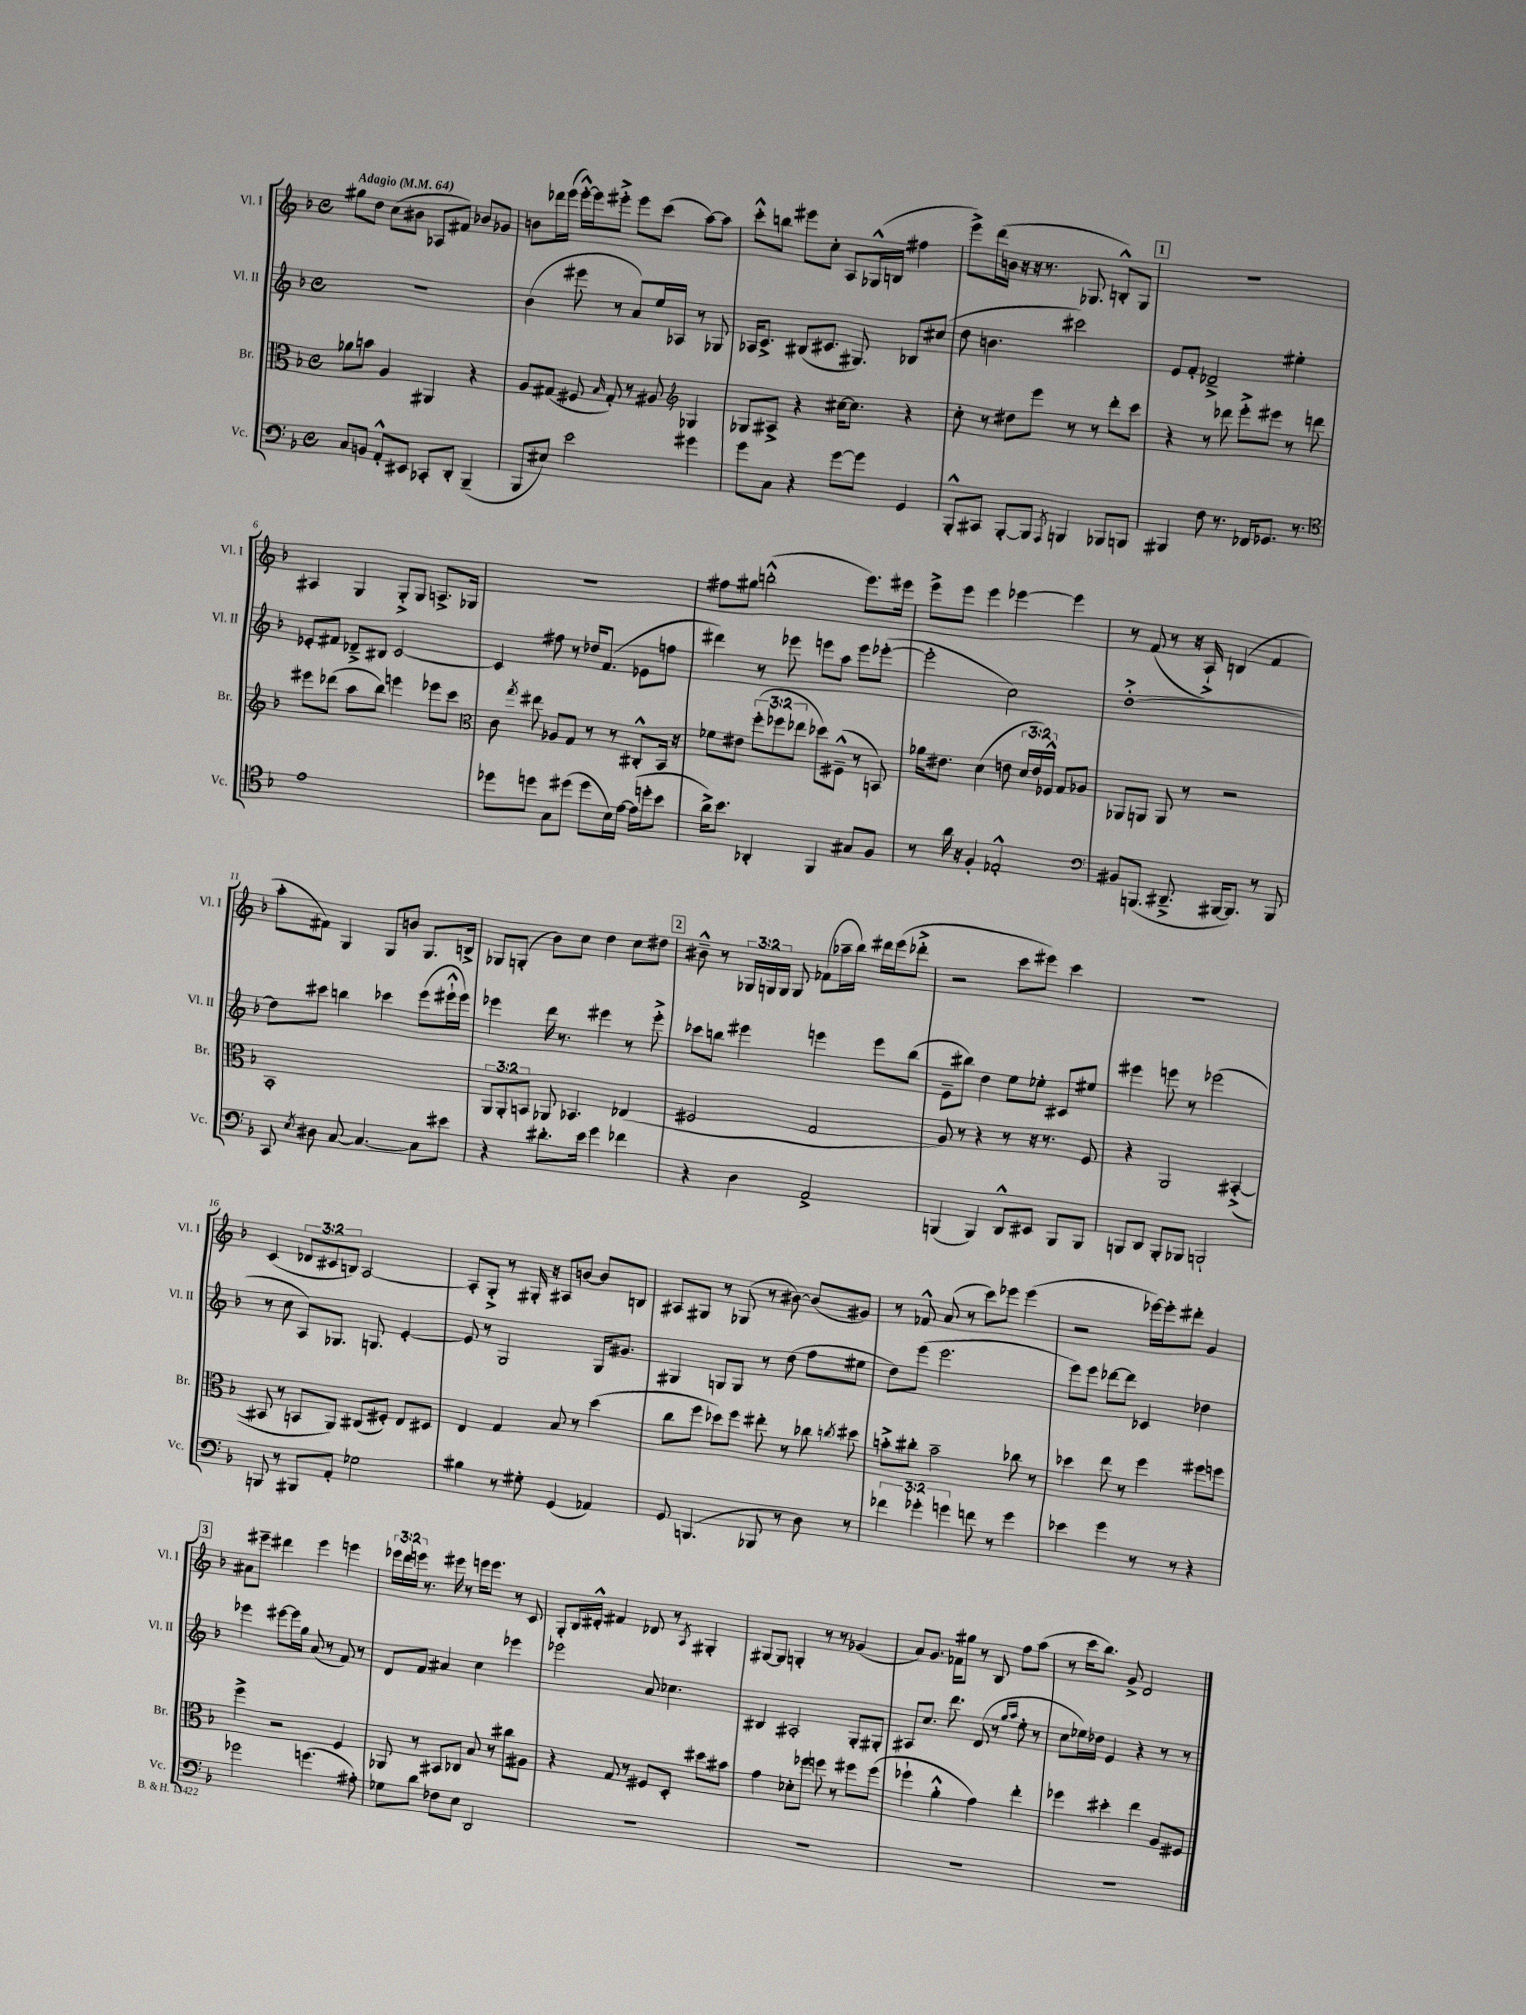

**kern	**kern	**kern	**kern
*part4	*part3	*part2	*part1
*staff4	*staff3	*staff2	*staff1
*I"Vc.	*I"Br.	*I"Vl. II	*I"Vl. I
*I'Vc.	*I'Br.	*I'Vl. II	*I'Vl. I
*clefF4	*clefC3	*clefG2	*clefG2
*k[b-]	*k[b-]	*k[b-]	*k[b-]
*M4/4	*M4/4	*M4/4	*M4/4
*met(c)	*met(c)	*met(c)	*met(c)
*MM64	*MM64	*MM64	*MM64
=1	=1	=1	=1
!	!	!	!LO:TX:a:B:t=Adagio
8C/L	8a-X\L	1r	8gg#X\L
8BBn/J	8bn\J	.	8dd\J
8AA'^^/L	4A/	.	(8cc\L
8EE#X/J	.	.	8b#X\J
8CC-X'/L	4AA#X/	.	8A-X/L
8DD'/J	.	.	8f#X/J)
(4BBB-~/	4r	.	8b-X/L
.	.	.	8g-X/J
=2	=2	=2	=2
8BBB-/L	8A/L	(4b-\	8bn\L
8E#X/J)	(8G#X/J	.	16ddd-X\L
.	.	.	(16eee\JJ
2e\	8F#X/	8eee#X\	[16eee'^^\LL)
.	.	.	16eee\J]
.	16qqB-/	.	.
.	8G#'/)	8r	8eee#X'^\J
.	8r	8a/L)	8eee#\L
.	8A#X/	16ee/L	(8ccc\J
.	.	16A-X/JJ	.
*	*clefG2	*	*
4g#X\	4G-X/	8r	[8aa\L)
.	.	8G-X/	8aa\J]
=3	=3	=3	=3
8g\L	8G-X/L	16A-X/KL	8ccc'^^\L
.	.	8.c^/J	.
8C\J	8A#X^/J	.	8bbn\J
4r	4r	(8B#X/L	8eee#X\L
.	.	8.c#X/J	8cc'\J
[8g\L	[16cc#X\KL	.	8A/L
.	8.cc#\J]	8.G#X/)	.
8g\J]	.	.	(16G-X^^/L
.	.	.	16Bn/JJ
4GG/	4r	8B-X/L	4ff#X\
.	.	(8cc#X/J	.
=4	=4	=4	=4
8BBB-'^^/L	8cc'\	8dd\	8eee^\L)
8CC#X/J	8r	4.bn\	(16ddd\L
.	.	.	16bn\JJ
[8BBB-'/L	8dd#X\L	.	16r
.	.	.	16r
8BBB-/J]	8eee\J	.	8.r
8qAAA/	.	.	.
4BBBn/	8r	2ccc#X\)	.
.	.	.	8.G-X/
.	8r	.	.
8BBB-X/L	8ddd'\L	.	8Bn'^^/L)
8BBBn/J	8ccc\J	.	8G-/J
!!LO:REH:place=s1:t=1
=5	=5	=5	=5
4BBB#X/	4r	8e/L	1r
.	.	8f'/J	.
8F\	8r	2d-X~^/	.
8.r	8ddd-X\	.	.
.	8eee'^\L	.	.
16FF-X/KL	.	.	.
8.GG-X/J	8eee#X\J	.	.
.	8r	4ee#X'\	.
8.r	.	.	.
.	8dddn\	.	.
!!LO:LB:g=z
=6	=6	=6	=6
*clefC4	*	*	*
1e	8eee#X\L	8e-X'/L	4A#X/
.	(8ddd-X\J	8f#X/J	.
.	8aa\L	8d-X~^/L	4G/
.	8bb-\J)	8B#X/J	.
.	4eeen\	[2c/	8G'^/L
.	.	.	8G/J
.	8eee-X\L	.	8.An^/L
.	8ccc\J	.	.
.	.	.	16G-X/Jk
=7	=7	=7	=7
*	*clefC3	*	*
8dd-X\L	8c\	4c/]	1r
.	8qgg/	.	.
8ddn\J	8ee#X\	.	.
8G\L	8A-X/L	8ff#X\	.
(8dd#X\J	8G/J	8r	.
8dd#\L	8r	16dd-X/KL	.
.	.	(8.f/J	.
16B-\L)	8r	.	.
[16e\JJ	.	.	.
(16e\LL]	8C#X'^^/L	8e-X\L	.
16ddn'\J	.	.	.
8b-\J	16BB-/Jk	8ffn\J	.
.	16r	.	.
=8	=8	=8	=8
16a^\KL)	8f-X\L	4ddd#X\)	8ff#X\L
8.b-\J	.	.	.
.	8e#X\J	.	8gg#X\J
4AA-X'/	(12ff'\L	8r	(2bbn'^^\
.	12ff-X\	.	.
.	.	8eee-X\	.
.	12ee-X\J	.	.
4FF/	8dd-X\L)	8eeen\L	.
.	(8F#X~^^\J	8aa\J	.
8G#X/L	8r	8eee\L	8.eee\L)
8F/J	8BBn/)	([8eee-X'\J	.
.	.	.	16eee#X\Jk
=9	=9	=9	=9
8r	16a-X\KL	2eee-'\]	8eee^\L
.	8.e#X\J	.	.
16a\	.	.	8eee\J
16r	.	.	.
4F'/	(4d\	.	4eee\
2E-X'^^/	8en\	2cc\)	[4eee-X\
.	24d/LL	.	.
.	24e/)	.	.
.	24F-X^^/JJ	.	.
.	8G/L	.	4eee-\]
.	8A-X/J	.	.
=10	=10	=10	=10
*clefF4	*	*	*
8BB#X/L	8AA-X/L	[1dd'^	8r
(8.BBBn/J	8AAn/J	.	(8f/
.	8AA/	.	8r
8.DD#X~^/	.	.	.
.	8r	.	16r
.	.	.	16A`^/)
[16BBB#X/KL	2r	.	(4Bn/
8.BBB#/J])	.	.	.
8r	.	.	4f/
8BBB#/	.	.	.
!!LO:LB:g=z
=11	=11	=11	=11
8CC/	1BB-'	8dd\L]	8aa'\L
8qE/	.	.	.
8D#X\	.	8ccc#X\J	8f#X\J)
[8C/	.	4bbn\	4G/
4.C/_	.	.	.
.	.	4ccc-X\	8G/L
.	.	.	8bn/J
8C\L]	.	(8eee\L	8.G/L
8e#X\J	.	16eee#X`^^\L	.
.	.	16eee#\JJ)	16Bn^/Jk
=12	=12	=12	=12
4r	12AA/L	4eee-X\	8G-X/L
.	12AA'/	.	.
.	.	.	(8Gn'/J
.	12BBn/J	.	.
8.d#X'\L	8AA-X/	16ddd\	8b-\L)
.	.	8.r	.
.	4.BB-X/	.	8cc\J
16e\Jk	.	.	.
4g\	.	4eee#X\	4dd\
4f-X\	(4E-X/	8r	8cc\L
.	.	8eee#'^\	8dd#X\J
!!LO:REH:place=s1:t=2
=13	=13	=13	=13
4r	2F#X/	8ccc-X\L	8b#X~^^\
.	.	8bbn\J	8r
4D\	.	4eee#X\	24G-X/LL
.	.	.	24Gn/
.	.	.	24G/JJ
.	.	.	8G/
2AA^/	2G/	4eeen\	(8f-X\L
.	.	.	16aa-X~\L
.	.	.	16bb-\JJ)
.	.	8eee\L	16ddd#X\LL
.	.	.	(16eee\J
.	.	(8bb\J	8ddd-X'^\J
=14	=14	=14	=14
(4BBBn/	8A/)	8e~\L	2r
.	8r	8bb#X\J)	.
4BBB/)	4r	4dd\	.
8DD^^/L	8r	8ee\L	8ccc\L
8EE#X/J	16r	8ee-X'\J	8eee#X\J)
.	8.r	.	.
8BBB/L	.	8c#X/L	4ccc\
8BBB/J	8F/	8ee#X/J	.
=15	=15	=15	=15
8BBBn/L	4r	4eee#X\	1r
8DD/J	.	.	.
8BBB'/L	2AA/	8eeen\	.
8BBB-X/J	.	8r	.
2BBBn`/	.	(2eee-X\	.
.	([4BB#X'^/	.	.
!!LO:LB:g=z
=16	=16	=16	=16
8BBBn/	8BB#X/]	8r	(4c/
8r	8r	8cc\	.
8BBB#X/L	8BBn/L	8A/L)	12d-X/L
.	.	.	12c#X/
8AA'/J	8AA/J)	8.G-X/J	.
.	.	.	12Bn/J)
2G-X\	(8C#X/L	.	[2A/
.	.	8.Gn/	.
.	8F#X'/J)	.	.
.	8E/L	[4e'/	.
.	8D#X/J	.	.
=17	=17	=17	=17
4B#X\	4E/	8e/]	8A'/L]
.	.	8r	8G'^/J
8r	4G/	2G/	8r
8G#X'\	.	.	16G#X'/
.	.	.	16r
(4GG/	8B-/	.	8A#X/L
.	8r	.	[8bn/J
4AA-X/)	(4dd\	16G/KL	8b/L]
.	.	8.g#X/J	.
.	.	.	8Bn/J
=18	=18	=18	=18
8GG/	8cc\L	4G#X/	8A#X/L
(4.BBBn/	8ff\J	.	8G#X/J
.	8dd-X\L)	8Gn/L	8r
.	8ff\J	8G/J	(8G-X/
8BBB-X/	8ee#X'\	8r	8r
8r	8r	(8dd\	[8b#X\)
8D\)	8cc-X\	8ff\L	(8b#/L]
.	8qccn/	.	.
8r	8dd#X\	8ee#X\J	8g#X/J)
=19	=19	=19	=19
6f-X\	8bn'^\L	8dd\L)	8r
.	8cc#X'\J	(8eee\J	8f-X^^/
6g-X'\	.	.	.
.	2b~\	2.eee\	(8a/
6gn\	.	.	.
.	.	.	8r
8fn\	.	.	8ccc\L)
8r	.	.	8eee-X\J
4g\	8cc-X\	.	(4eee-\
.	8r	.	.
=20	=20	=20	=20
4e-X\	4dd-X\	8eee\L)	2r
.	.	8eee\J	.
4g\	8ee\	[8ddd-X\L	.
.	8r	8ddd-\J]	.
8r	4ff\	4c-X/	[16eee-X\LL)
.	.	.	16eee-'\J]
8r	.	.	8ddd#X'\J
4r	8ff#X\L	4dd-X\	4g/
.	8ffn\J	.	.
!!LO:LB:g=z
!!LO:REH:place=s1:t=3
=21	=21	=21	=21
2g-X\	4ff^\	4eee-X\	8a#X\L
.	.	.	8eee#X~\J
.	2r	[8eee#X\L	4ddd#X\
.	.	16eee#\L]	.
.	.	16gg\JJ	.
(4.gn\	.	(8a/	4eee#\
.	.	8r	.
.	4F/	8f/)	4eeen\
8A#X'\)	.	8r	.
=22	=22	=22	=22
8G-X\L	8AA-X/	8d/L	24eee-X\LL
.	.	.	24ddd\
.	.	.	24eeen\JJ
8d\J	8r	8f/J	8.r
8F-X\L	8BB#X/L	4a#X/	.
.	.	.	16eee#X\
8E\J	8C-X/J	.	8r
2DD/	8B-/	4cc\	16eeen\KL
.	.	.	8.eee\J
.	8r	.	.
.	8cc#X\L	4eee-X\	8r
.	8A#X\J	.	8c/
=23	=23	=23	=23
1r	4r	2eee-X\	8G'/L
.	.	.	16B-/L
.	.	.	16d#X'^^/JJ
.	8G/	.	4f#X/
.	8r	.	.
.	8F#X/L	8a/	8d-X/
.	8D'/J	4.cc-X\	8r
.	.	.	8qA/
.	8dd#X\L	.	4G#X'/
.	8b#X\J	.	.
=24	=24	=24	=24
1r	4g\	4B#X/	[8G#X/L
.	.	.	8G#/J]
.	8d-X'\L	2A#X'/	4Gn'/
.	8ff-X\J	.	.
.	8ffn\	.	8r
.	8r	.	8r
.	8ff#X\L	8G'/L	(4g-X/
.	(8ff#\J	8G#X'/J	.
=25	=25	=25	=25
1r	4ff-X`\	8A#X/L	8a/L)
.	.	8.cc/J	8.g/J
.	4a'^^\	.	.
.	.	8.ddd\	16f-X\KL
.	.	.	8gg#X\J
.	4g\)	(8d/	8r
.	.	8r	8B-/
.	.	16qqgg/LL	.
.	.	16qqaa/JJ	.
.	4ee'\	8ee'\	8ff\L
.	.	8r	(8aa\J
=26	=26	=26	=26
1r	4ff-X\	8cc\L	8r
.	.	16ee-X\L)	16ccc\KL
.	.	16dd-X\JJ	8.bb-\J)
.	4dd#X'\	4e/	.
.	.	.	8g^/
.	4ee\	4r	2d/
.	8A/L	8r	.
.	8F#X/J	8r	.
==	==	==	==
*-	*-	*-	*-
